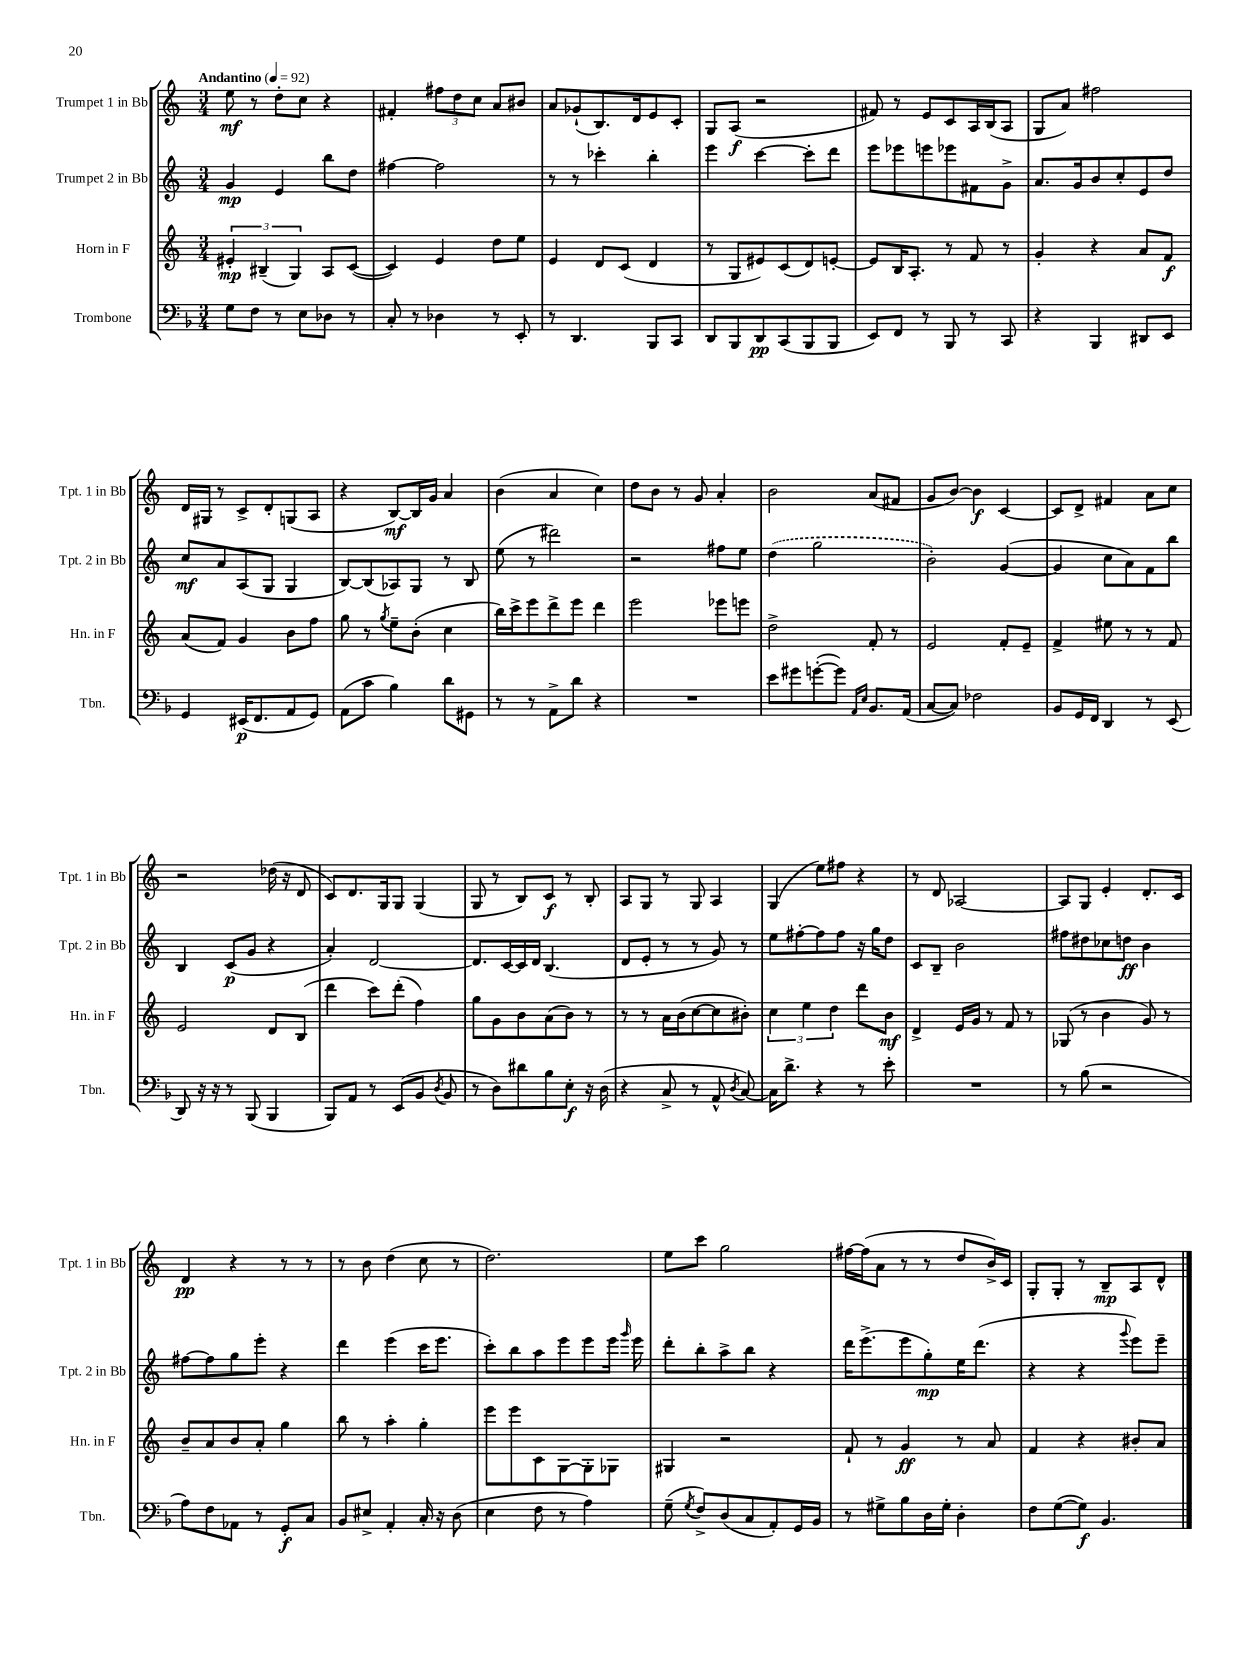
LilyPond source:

<<
\new StaffGroup <<
\new Staff = "s0" \with { instrumentName = "Trumpet 1 in Bb" shortInstrumentName = "Tpt. 1 in Bb" } {
    \clef treble \key c \major \numericTimeSignature \time 3/4 \tempo "Andantino" 4 = 92
    \autoBeamOff e''8\mf r8 d''8[-. c''8] r4 |
    fis'4-. \tuplet 3/2 { fis''8[ d''8 c''8] } a'8[ bis'8] |
    a'8[ ges'8-!( b8.) d'16 e'8 c'8]-. |
    g8[ a8]\f( r2 |
    fis'8) r8 e'8[ c'8 a16 b16( a8] |
    g8[ a'8]) fis''2 |
    d'16[ gis16] r8 c'8[-> d'8-. g8( a8] |
    r4 b8[~\mf) b16 g'16] a'4 |
    b'4( a'4 c''4) |
    d''8[ b'8] r8 g'8 a'4-. |
    b'2 a'8[( fis'8] |
    g'8[ b'8]~) b'4\f c'4~ |
    c'8[ d'8]-> fis'4 a'8[ c''8] |
    r2 des''16( r16 d'8 |
    c'8[) d'8. g16 g8] g4( |
    g8 r8 b8[) c'8]\f r8 b8-. |
    a8[ g8] r8 g8 a4 |
    g4( e''8[) fis''8] r4 |
    r8 d'8 aes2~ |
    aes8[ g8] e'4-. d'8.[-. c'16] |
    d'4\pp r4 r8 r8 |
    r8 b'8 d''4( c''8 r8 |
    d''2.) |
    e''8[ c'''8] g''2 |
    fis''16[~ fis''16( a'8] r8 r8 d''8[ b'16->) c'16] |
    g8[-. g8]-. r8 b8[--\mp a8 d'8]-^ \bar "|." |
}
\new Staff = "s1" \with { instrumentName = "Trumpet 2 in Bb" shortInstrumentName = "Tpt. 2 in Bb" } {
    \clef treble \key c \major \numericTimeSignature \time 3/4
    \autoBeamOff g'4\mp e'4 b''8[ d''8] |
    fis''4~ fis''2 |
    r8 r8 ces'''4-. b''4-. |
    e'''4 c'''4~ c'''8[-. d'''8] |
    e'''8[ ees'''8 e'''8 ees'''8 fis'8 g'8]-> |
    a'8.[ g'16 b'8 c''8-. e'8 d''8] |
    c''8[\mf a'8 a8( g8] g4 |
    b8[~) b8( aes8) g8] r8 b8 |
    e''8( r8 dis'''2) |
    r2 fis''8[ e''8] |
    \once \slurDashed d''4( g''2 |
    b'2-.) g'4~( |
    g'4 c''8[ a'8) f'8 b''8] |
    b4 c'8[\p( g'8] r4 |
    a'4-.) d'2~ |
    d'8.[ c'16~ c'16 d'16] b4.( |
    d'8[ e'8]-. r8 r8 g'8) r8 |
    e''8[ fis''8~-. fis''8 fis''8] r16 g''16[ d''8] |
    c'8[ b8]-- b'2 |
    fis''8[ dis''8 ces''8 d''8]\ff b'4 |
    fis''8[~ fis''8 g''8 e'''8]-. r4 |
    d'''4 e'''4( c'''16[ e'''8.] |
    c'''8[-.) b''8 a''8 e'''8 e'''8 e'''16] \grace { g'''16 } e'''16 |
    d'''8[-. b''8-. a''8-> b''8] r4 |
    d'''16[ e'''8.->( e'''8 g''8-.\mp) e''16 d'''8.]( |
    r4 r4 \appoggiatura { g'''8 } e'''8[) e'''8]-- \bar "|." |
}
\new Staff = "s2" \with { instrumentName = "Horn in F" shortInstrumentName = "Hn. in F" } {
    \clef treble \key c \major \numericTimeSignature \time 3/4
    \autoBeamOff \tuplet 3/2 { eis'4-.\mp bis4--( g4) } a8[ c'8]~( |
    c'4) e'4 d''8[ e''8] |
    e'4 d'8[ c'8]( d'4 |
    r8 g8[ eis'8) c'8( d'8) e'8]~-. |
    e'8[ b16 a8.]-. r8 f'8 r8 |
    g'4-. r4 a'8[ f'8]\f |
    a'8[( f'8]) g'4 b'8[ f''8] |
    g''8 r8 \acciaccatura { g''8 } e''8[-- b'8]-.( c''4 |
    b''16[) c'''16-> e'''8 d'''8-> e'''8] d'''4 |
    e'''2 ees'''8[ e'''8] |
    d''2-> f'8-. r8 |
    e'2 f'8[-. e'8]-- |
    f'4-> eis''8 r8 r8 f'8 |
    e'2 d'8[ b8]( |
    d'''4 c'''8[) d'''8]-.( f''4) |
    g''8[ g'8 b'8 a'8( b'8]) r8 |
    r8 r8 a'16[ b'16( c''8~ c''8 bis'8]-.) |
    \tuplet 3/2 { c''4 e''4 d''4 } d'''8[ b'8]\mf |
    d'4-> e'16[ g'16] r8 f'8 r8 |
    ges8( r8 b'4 g'8) r8 |
    b'8[-- a'8 b'8 a'8]-. g''4 |
    b''8 r8 a''4-. g''4-. |
    e'''8[ e'''8 c'8 g8~ g8-. ges8] |
    gis4 r2 |
    f'8-! r8 g'4\ff r8 a'8 |
    f'4 r4 bis'8[-. a'8] \bar "|." |
}
\new Staff = "s3" \with { instrumentName = "Trombone" shortInstrumentName = "Tbn." } {
    \clef bass \key f \major \numericTimeSignature \time 3/4
    \autoBeamOff g8[ f8] r8 e8[ des8] r8 |
    c8-. r8 des4 r8 e,8-. |
    r8 d,4. bes,,8[ c,8] |
    d,8[ bes,,8 d,8\pp c,8( bes,,8 bes,,8] |
    e,8[) f,8] r8 bes,,8 r8 c,8 |
    r4 bes,,4 dis,8[ e,8] |
    g,4 eis,16[\p( f,8. a,8 g,8]) |
    a,8[( c'8] bes4) d'8[ gis,8] |
    r8 r8 a,8[-> d'8] r4 |
    R2. |
    e'8[ gis'8 g'8~-.( g'8]) \grace { a,16[ e16] } bes,8.[ a,16]( |
    c8[~ c8]) fes2 |
    bes,8[ g,16 f,16] d,4 r8 e,8( |
    d,8) r16 r16 r8 bes,,8( bes,,4 |
    bes,,8[) a,8] r8 e,8[( bes,8] \acciaccatura { d8 } bes,8 |
    r8 d8[) dis'8 bes8 e8]-.\f r16 d16( |
    r4 c8-> r8 a,8-^ \acciaccatura { d8 } c8~) |
    c16[ d'8.]-> r4 r8 e'8-. |
    R2. |
    r8 bes8( r2 |
    a8[) f8 aes,8] r8 g,8[-.\f c8] |
    bes,8[ eis8]-> a,4-. c16-. r16 d8( |
    e4 f8 r8 a4) |
    g8--( \acciaccatura { g8 } f8[->) d8( c8 a,8-.) g,16 bes,16] |
    r8 gis8[-> bes8 d16 gis16]-. d4-. |
    f8[ g8~( g8]\f) bes,4. \bar "|." |
}
>>
>>
\layout { \context { \Score \remove "Bar_number_engraver" } }
